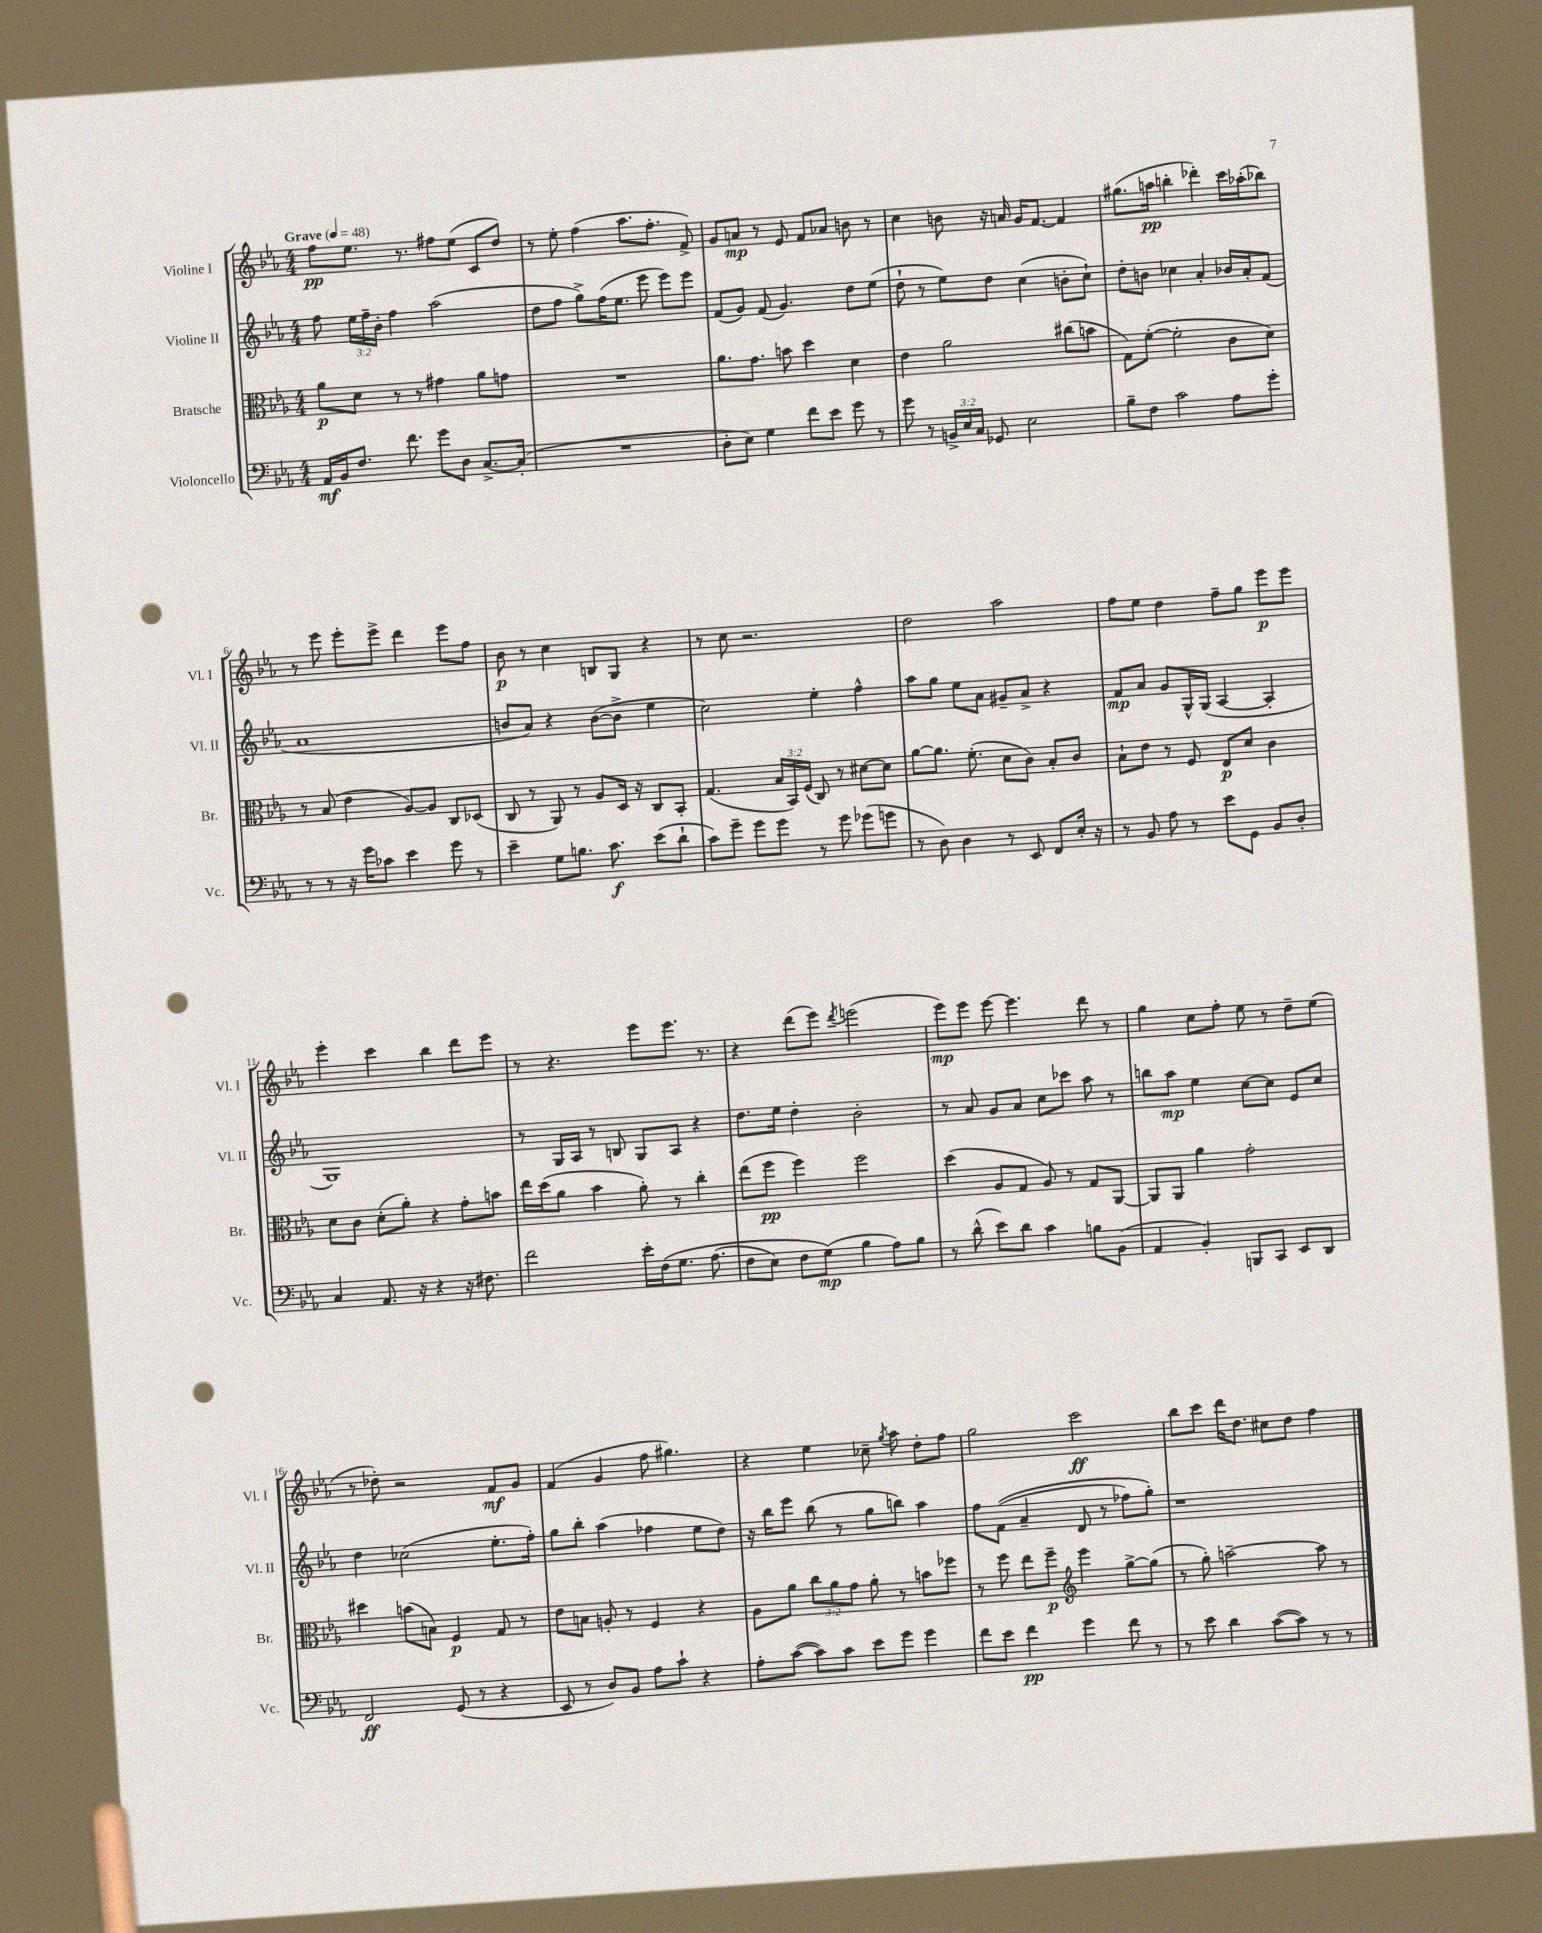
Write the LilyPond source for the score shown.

<<
\new StaffGroup <<
\new Staff = "s0" \with { instrumentName = "Violine I" shortInstrumentName = "Vl. I" } {
    \clef treble \key ees \major \numericTimeSignature \time 4/4 \tempo "Grave" 4 = 48
    \autoBeamOff f''8[\pp ees''8.] r8. fis''8[ ees''8]( c'8[ d''8]) |
    r8 ees''8-. f''4( aes''8.[ f''8.]-. f'8->) |
    g'8[ a'8]\mp r8 ees'8 f'8[ aes'8] b'8 r8 |
    c''4 b'8 r16 a'16 g'16[ f'8.]~ f'4 |
    gis''8.[( a''16]\pp b''4-. des'''4-.) c'''16[ aes''16-.( bes''8]) |
    r8 ees'''8 ees'''8[-. ees'''8]-> d'''4 ees'''8[ f''8] |
    bes'8\p r8 c''4 b8[ g8] r4 |
    r8 c''8 r2. |
    d''2 aes''2 |
    f''8[ ees''8] d''4 f''8[-- g''8] ees'''8[\p ees'''8] |
    ees'''4-. c'''4 bes''4 d'''8[ ees'''8] |
    r8 r4. ees'''8[ ees'''8.] r8. |
    r4 d'''8[( ees'''8]) \acciaccatura { d'''8 } e'''2( |
    ees'''8[\mp) ees'''8] ees'''8~ ees'''4. d'''8 r8 |
    g''4 c''8[ f''8]-. ees''8 r8 d''8[-- ees''8]( |
    r8 des''8-.) r2 f'8[\mf g'8] |
    f'4( g'4 f''8 gis''4.) |
    r4 ees''4 ces''8-- \acciaccatura { g''8 } aes''8 d''8[-. f''8] |
    g''2 c'''2\ff |
    bes''8[ c'''8] d'''16[ d''8.] cis''8[ d''8] f''4 \bar "|." |
}
\new Staff = "s1" \with { instrumentName = "Violine II" shortInstrumentName = "Vl. II" } {
    \clef treble \key ees \major \numericTimeSignature \time 4/4 \override Staff.TupletNumber.text = #tuplet-number::calc-fraction-text
    \autoBeamOff f''8 \tuplet 3/2 { ees''16[ f''16-- bes'16]-. } f''4 aes''2( |
    d''8[ f''8] g''8[->) f''16( ees''8.] ees'''8 ees'''8[) ees'''8] |
    f'8[( g'8]) f'8( g'4.) d''8[ ees''8]( |
    d''8-! r8 ees''8[) d''8] c''4( b'8[-. c''8]-!) |
    d''8[-. b'8] ces''4 aes'4-. bes'16[ aes'16-. f'8]( |
    aes'1 |
    b'8[ aes'8]) r4 b'8[~( b'8]-> ees''4 |
    c''2) ees''4-. f''4-^ |
    aes''8[ g''8] ees''8[ aes'8] gis'8[-- aes'8]-> r4 |
    f'8[\mp aes'8] g'8[ g16-^ g16]( aes4~ aes4-. |
    g1) |
    r8 g16[ aes16] r8 b8 g8[ aes8] r4 |
    d''8.[ ees''16] d''4-. bes'2-. |
    r8 aes'8 g'8[ aes'8] c''8[ ces'''8] aes''8 r8 |
    b''8[ aes''8]\mp ees''4 c''8[~ c''8] ees'8[ c''8] |
    d''4 ces''2( ees''8.[-. f''16]-.) |
    g''8[ bes''8]-. aes''4( fes''4 ees''8[ d''8]) |
    r16 bes''16[ ees'''8] bes''8( r8 g''8[ b''8]) aes''4 |
    f''8[ f'8](\( aes'4-- d'8 r8 fes''8[) g''8]-.\) |
    r1 \bar "|." |
}
\new Staff = "s2" \with { instrumentName = "Bratsche" shortInstrumentName = "Br." } {
    \clef alto \key ees \major \numericTimeSignature \time 4/4 \override Staff.TupletNumber.text = #tuplet-number::calc-fraction-text
    \autoBeamOff aes'8[\p d'8] r8 r8 gis'4 aes'8[ g'8] |
    R1 |
    aes'8.[ g'8.] b'8 d''4 d'4 |
    ees'4 aes'2 cis''8[( b'8] |
    g8[) f'8]~-.( f'2-. c'8[ d'8]) |
    r8 bes8( ees'4 aes8[~) aes8] c8[ des8]( |
    c8 r8 aes,8) r8 aes8[ d16] r16 c8[ bes,8]-. |
    g4.( \tuplet 3/2 { bes16[ bes,16) f16]( } c8) r8 dis'8[~ dis'8] |
    aes'8[~ aes'8.] f'8.-.( d'8[ c'8]) bes8[-. c'8] |
    bes8[-! ees'8] r8 f8 ees8[\p d'8] c'4 |
    d'8[ c'8] d'8[-.( aes'8]-.) r4 g'8[-. b'8] |
    ees''16[ d''16( aes'8] bes'4 aes'8-.) r8 c''4-. |
    ees''8[( f''8]\pp f''4) f''2 |
    d''4( aes8[ g8] aes8) r8 g8[ aes,8]~ |
    aes,8[ aes,8] aes'4 g'2-. |
    dis''4 b'8[( b8]) f4\p g8 r8 |
    ees'8[ b8] a8-. r8 f4 r4 |
    aes8[ aes'8] \tuplet 3/2 { c''8[ aes'8 g'8] } aes'8-. r8 b'8[ fes''8] |
    r8 f''8 ees''8[ f''8]--\p \clef treble ees'''4 g''8[~-> g''8]( |
    r8 g''8-.) a''2~-- a''8 r8 \bar "|." |
}
\new Staff = "s3" \with { instrumentName = "Violoncello" shortInstrumentName = "Vc." } {
    \clef bass \key ees \major \numericTimeSignature \time 4/4 \override Staff.TupletNumber.text = #tuplet-number::calc-fraction-text
    \autoBeamOff aes,16[\mf bes,16 f8.] f'8. g'8[ d8] c8.[~-> c16]-.( |
    R1 |
    d8[-. ees8]) g4 f'8[ ees'8] g'8 r8 |
    g'8 r8 \tuplet 3/2 { b,16[-> ees16 c16] } ges,8 ees2 |
    bes8[-- f8] c'2 aes8[ g'8]-. |
    r8 r8 r16 g'16[ ces'8] ees'4 g'8 r8 |
    ees'4-- g8[ b8.] c'8.\f ees'8[( d'8]-! |
    c'8[) g'8]-- g'8[ g'8] r8 g'8 ges'8[( g'8] |
    r8 d8) d4 r8 ees,8 f,8[ ees16]-. r16 |
    r8 bes,8 aes8 r8 ees'8[ g,8] bes,8[ d8]-. |
    c4 aes,8. r16 r4 r16 fis8. |
    f'2 ees'16[-. f16\( g8.] aes8.( |
    f8[ ees8]) f8[ g8]\mp(\) bes4 aes8[) bes8] |
    r8 d'8-^( ees'8[) d'8] c'4 b8[ bes,8]( |
    aes,4 bes,4-.) b,,8[ c,8] ees,8[ d,8] |
    f,2\ff g,8( r8 r4 |
    ees,8 r8 d8[) bes,8] aes8[ c'8]-! r4 |
    aes8[-. c'8]~( c'8[) c'8] ees'8[ g'8] g'4 |
    f'8[ ees'8] f'4\pp g'4 f'8 r8 |
    r8 ees'8 d'4 c'8[~( c'8]) r8 r8 \bar "|." |
}
>>
>>
